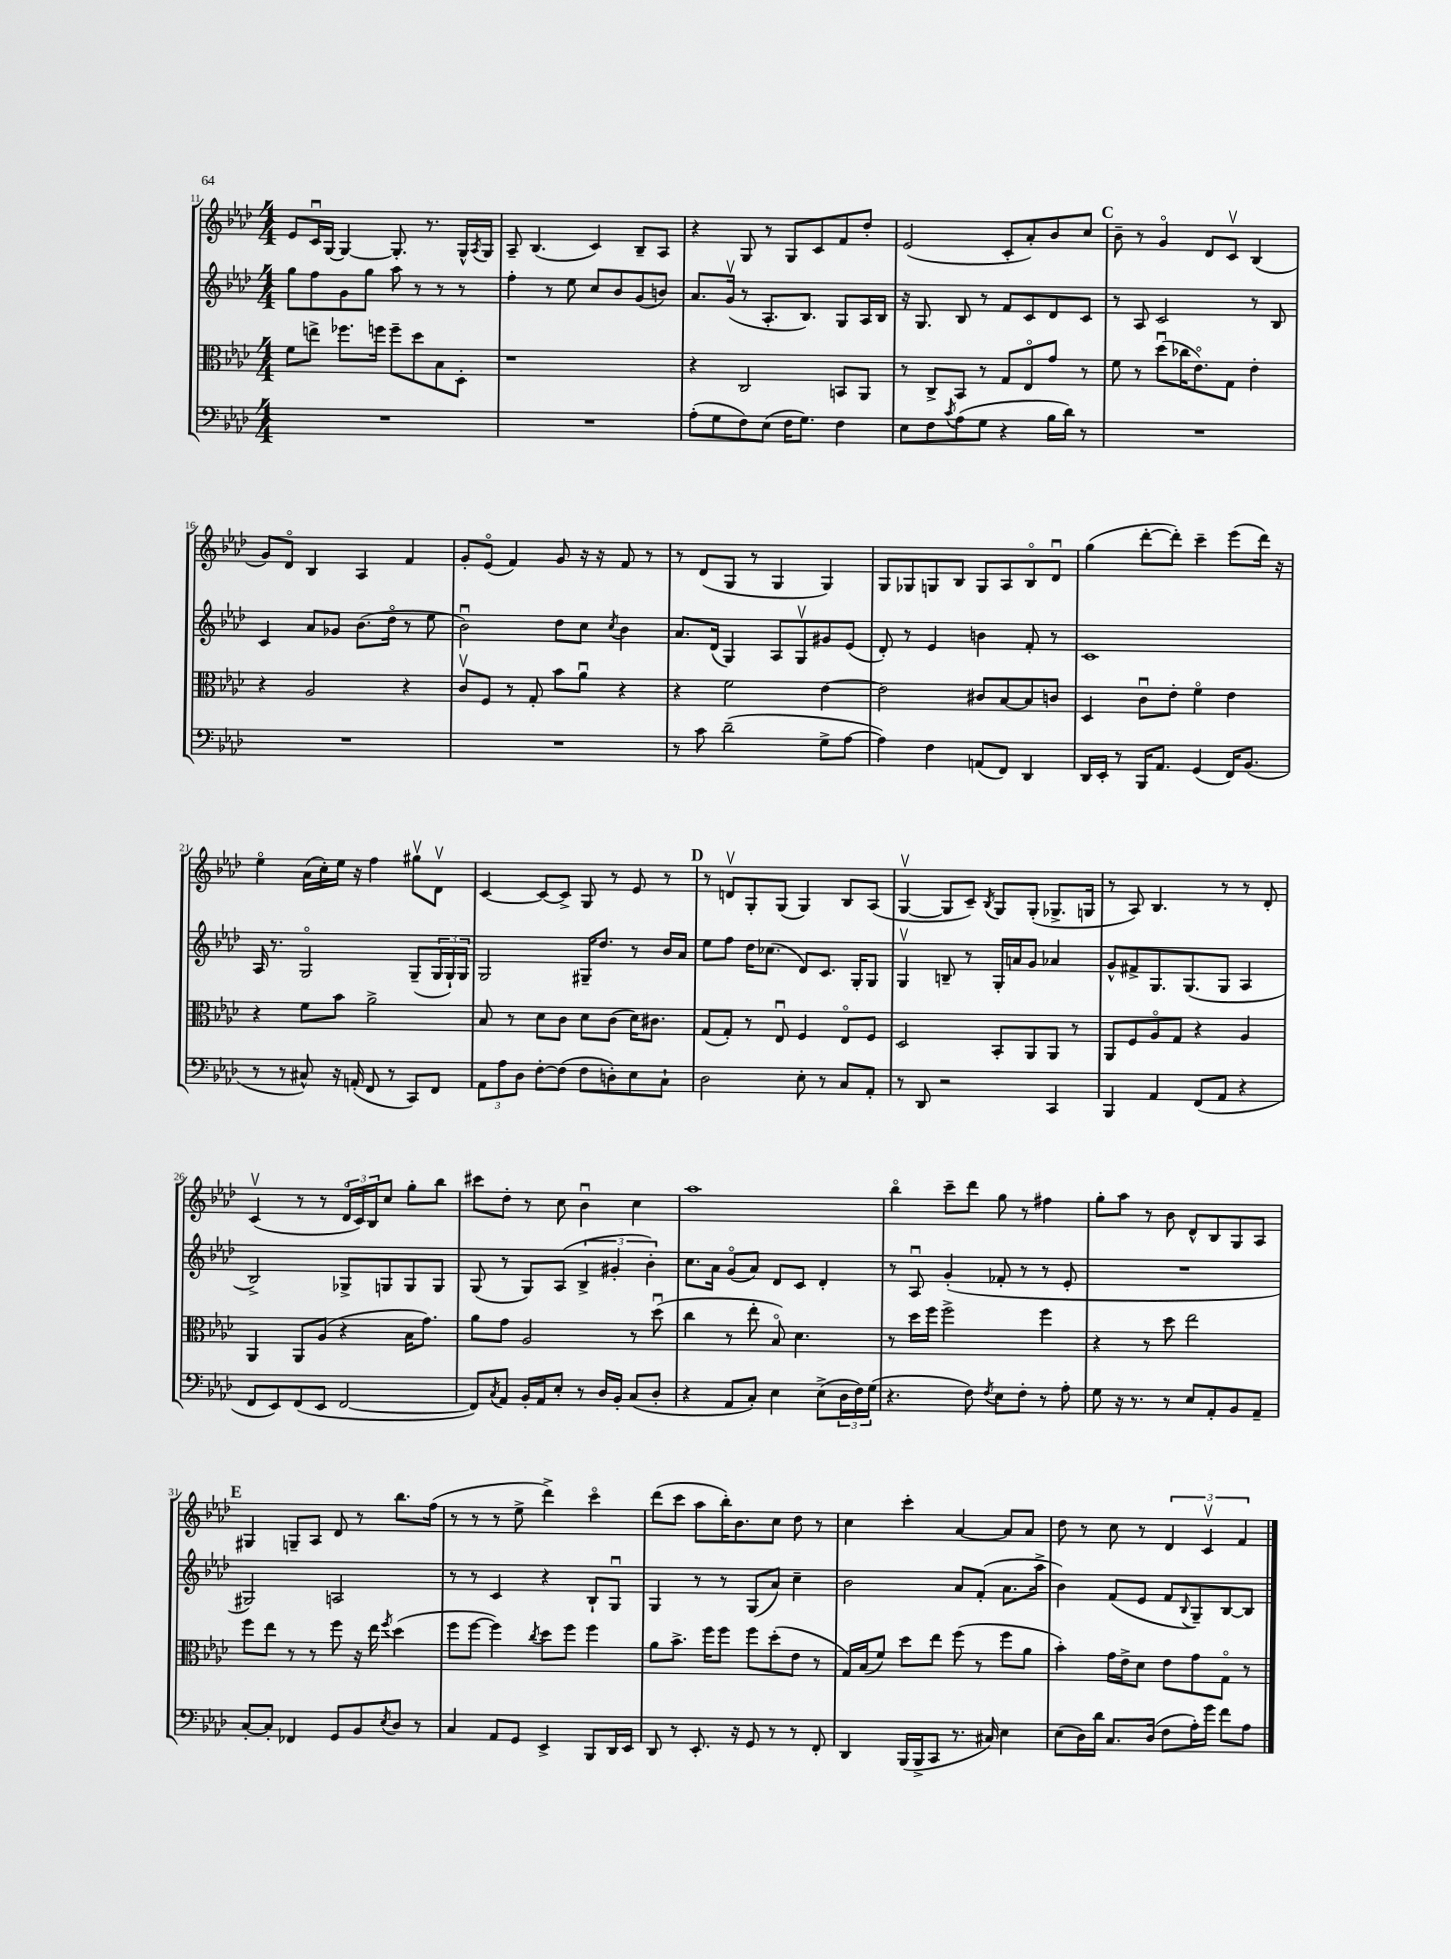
<<
\new StaffGroup <<
\new Staff = "s0" {
    \clef treble \key aes \major \numericTimeSignature \time 4/4
    ees'8 c'16\downbow g16~ g4~ g8.-. r8. g16-^ \acciaccatura { aes8 } g16 |
    aes8-- bes4.( c'4) bes8-- aes8 |
    r4 g8 r8 g8 c'8 f'8 des''8-. |
    ees'2( c'8-. aes'8-.) bes'8 c''8 |
    \mark \markup { \bold "C" } bes'8-- r8 g'4\flageolet des'8 c'8\upbow bes4( |
    g'8) des'8\flageolet bes4 aes4 f'4 |
    g'8-. ees'8\flageolet( f'4) g'8 r16 r16 f'8 r8 |
    r8 des'8( g8 r8 g4 g4) |
    g8 ges8 g8 bes8 g8 aes8 bes8\flageolet des'8\downbow |
    g''4( des'''8~-. des'''8-.) c'''4-- ees'''8( des'''16) r16 |
    ees''4\flageolet aes'16( c''16-.) ees''16 r16 f''4 gis''8\upbow des'8\upbow |
    c'4~ c'8~ c'8-> g8 r8 ees'8 r8 |
    \mark \markup { \bold "D" } r8 d'8\upbow g8-. g8( g4) bes8 aes8( |
    g4~\upbow g8 c'8--) \acciaccatura { bes8 } g8 g8-.( ges8.-> g16 |
    r8 aes8) bes4. r8 r8 des'8-. |
    c'4\upbow( r8 r8 \tuplet 3/2 { des'16\flageolet c'16) bes16 } c''8 g''8-. bes''8 |
    cis'''8 des''8-. r8 c''8 bes'4\downbow c''4 |
    aes''1 |
    bes''4\flageolet c'''8-- des'''8 g''8 r8 fis''4 |
    g''8-. aes''8 r8 bes'8 des'8-^ bes8 g8 aes8 |
    \mark \markup { \bold "E" } gis4 g8-- aes8 des'8 r8 bes''8. f''16( |
    r8 r8 r8 ees''8-> des'''4->) c'''4\flageolet |
    des'''8( c'''8 aes''8 bes''16-.) bes'8. c''8 des''8 r8 |
    c''4 c'''4-. aes'4~ aes'8 aes'8 |
    des''8 r8 c''8 r8 \tuplet 3/2 { des'4 c'4\upbow f'4 } \bar "|." |
}
\new Staff = "s1" {
    \clef treble \key aes \major \numericTimeSignature \time 4/4
    g''8 f''8 g'8 g''8 aes''8 r8 r8 r8 |
    f''4-. r8 ees''8 c''8 bes'8 g'8( b'8) |
    aes'8. g'16\upbow( r8 aes8.-. bes8.) g8 aes16 bes16 |
    r16 g8. bes8 r8 f'8 c'8 des'8 c'8 |
    \mark \markup { \bold "C" } r8 aes8 c'2 r8 bes8 |
    c'4 aes'8 ges'8 bes'8.( des''16\flageolet r8 ees''8 |
    bes'2\downbow) des''8 c''8 \acciaccatura { c''8 } bes'4 |
    aes'8. des'16( g4) aes8 g8\upbow gis'8 ees'8( |
    des'8-.) r8 ees'4 b'4 f'8-. r8 |
    c'1 |
    aes16 r8. g2\flageolet g8--( \tuplet 3/2 { g16 g16-!) g16 } |
    g2 gis16-- des''8. r8 bes'16 aes'16 |
    \mark \markup { \bold "D" } ees''8 f''8 des''16 ces''8.( des'8) c'8. g16-. g8 |
    g4\upbow b8-- r8 g16-. a'16 g'8 aes'4 |
    g'8-^ fis'8-> g8. g8.( g8 aes4 |
    bes2->) ges8-> g8 g8 g8 |
    g8( r8 g8) aes8( \tuplet 3/2 { bes4-> gis'4-. bes'4-.) } |
    c''8. aes'16 g'8\flageolet( aes'8) des'8 c'8 des'4-. |
    r8 aes8\downbow g'4-.( fes'8-. r8 r8 ees'8-. |
    R1 |
    \mark \markup { \bold "E" } gis2) a2 |
    r8 r8 c'4 r4 bes8-! g8\downbow |
    g4 r8 r8 g8( aes'8) c''4-- |
    bes'2 aes'8 f'8-.( aes'8. aes''16-> |
    bes'4) f'8( ees'8 f'8 \appoggiatura { bes8 } g8--) bes8~ bes8 \bar "|." |
}
\new Staff = "s2" {
    \clef alto \key aes \major \numericTimeSignature \time 4/4
    f'8 e''8-> fes''8. f''16 f''8-- des''8 bes8 des8-. |
    r1 |
    r4 c2 b,8 aes,8 |
    r8 c8-> bes,8 r8 g8 ees8\flageolet g'8 r8 |
    \mark \markup { \bold "C" } f'8 r8 des''8\downbow( ces''16 ees'8.\flageolet) g8 ees'4-. |
    r4 aes2 r4 |
    c'8\upbow f8 r8 g8-. bes'8 aes'8\downbow r4 |
    r4 f'2 ees'4~ |
    ees'2 cis'8 bes8~ bes8 c'8 |
    des4 c'8\downbow ees'8-. f'4\flageolet ees'4 |
    r4 f'8 bes'8 aes'2-> |
    bes8 r8 des'8 c'8 des'8 c'8( des'16) cis'8. |
    \mark \markup { \bold "D" } g8( g8-.) r8 ees8\downbow f4 ees8\flageolet f8 |
    des2 bes,8-. aes,8 aes,8 r8 |
    aes,8 f8 aes8\flageolet g8 r4 aes4 |
    aes,4 aes,8 aes8( r4 bes16 g'8.) |
    aes'8 g'8 aes2 r8 des''8\downbow( |
    c''4 r8 ees''8-. bes8\flageolet) des'4. |
    r8 des''16 f''16 f''2-> f''4 |
    r4 r8 des''8 ees''2 |
    \mark \markup { \bold "E" } f''8 ees''8 r8 r8 f''8 r16 ees''16 \acciaccatura { f''8 } des''4( |
    f''8 f''8~ f''4) \acciaccatura { c''8 } des''8 f''8 f''4 |
    aes'8 bes'8.-> f''16 f''8 f''8 des''8-.( ees'8 r8 |
    g16) bes16( f'8) des''8 ees''8 f''8( r8 f''8 aes'8 |
    bes'4-.) g'16 ees'16-> des'8 ees'8 g'8 g8\flageolet r8 \bar "|." |
}
\new Staff = "s3" {
    \clef bass \key aes \major \numericTimeSignature \time 4/4
    R1 |
    R1 |
    aes8-.( g8 f8) ees8( f16 g8.) f4 |
    ees8 f8 \acciaccatura { c'8 } aes8( g8 r4 bes16 des'16) r8 |
    \mark \markup { \bold "C" } R1 |
    R1 |
    R1 |
    r8 c'8 des'2--( g8-> aes8~ |
    aes4) f4 a,8( f,8) des,4 |
    des,16 ees,16-. r8 bes,,16 aes,8. g,4( f,16) bes,8.( |
    r8 r8 cis8-^) r16 a,16-.( f,8 r8 c,8) f,8 |
    \tuplet 3/2 { aes,8 aes8 des8 } f8~-. f8( f8 d8-.) ees8 c8-! |
    \mark \markup { \bold "D" } des2 ees8-. r8 c8 aes,8-. |
    r8 des,8 r2 c,4 |
    bes,,4 aes,4 f,8( aes,8 r4 |
    f,8 ees,8) f,8( ees,8 f,2~ |
    f,8) \acciaccatura { c8 } aes,8 bes,16-. aes,16 ees8-. r8 des16 bes,16-. c8( des8-. |
    r4 aes,8 c8-.) ees4 ees8->( \tuplet 3/2 { des16 f16) g16( } |
    r4. f8) \acciaccatura { f8 } ees8 f8-. r8 aes8-. |
    g8 r16 r8. r8 ees8 aes,8-. bes,8 aes,8-- |
    \mark \markup { \bold "E" } c8~-. c8-. fes,4 g,8 bes,8 \acciaccatura { ees8 } des8 r8 |
    c4 aes,8 g,8 ees,4-> bes,,8 des,16 ees,16 |
    des,8 r8 ees,8.-. r16 g,8 r8 r8 f,8-. |
    des,4 bes,,16( bes,,16-> c,8 r8. cis16) ees4 |
    ees8( des16) des'16 c8. des16( f8 aes16-.) g'16 f'8 aes8 \bar "|." |
}
>>
>>
\layout { \context { \Score currentBarNumber = #11 } }
